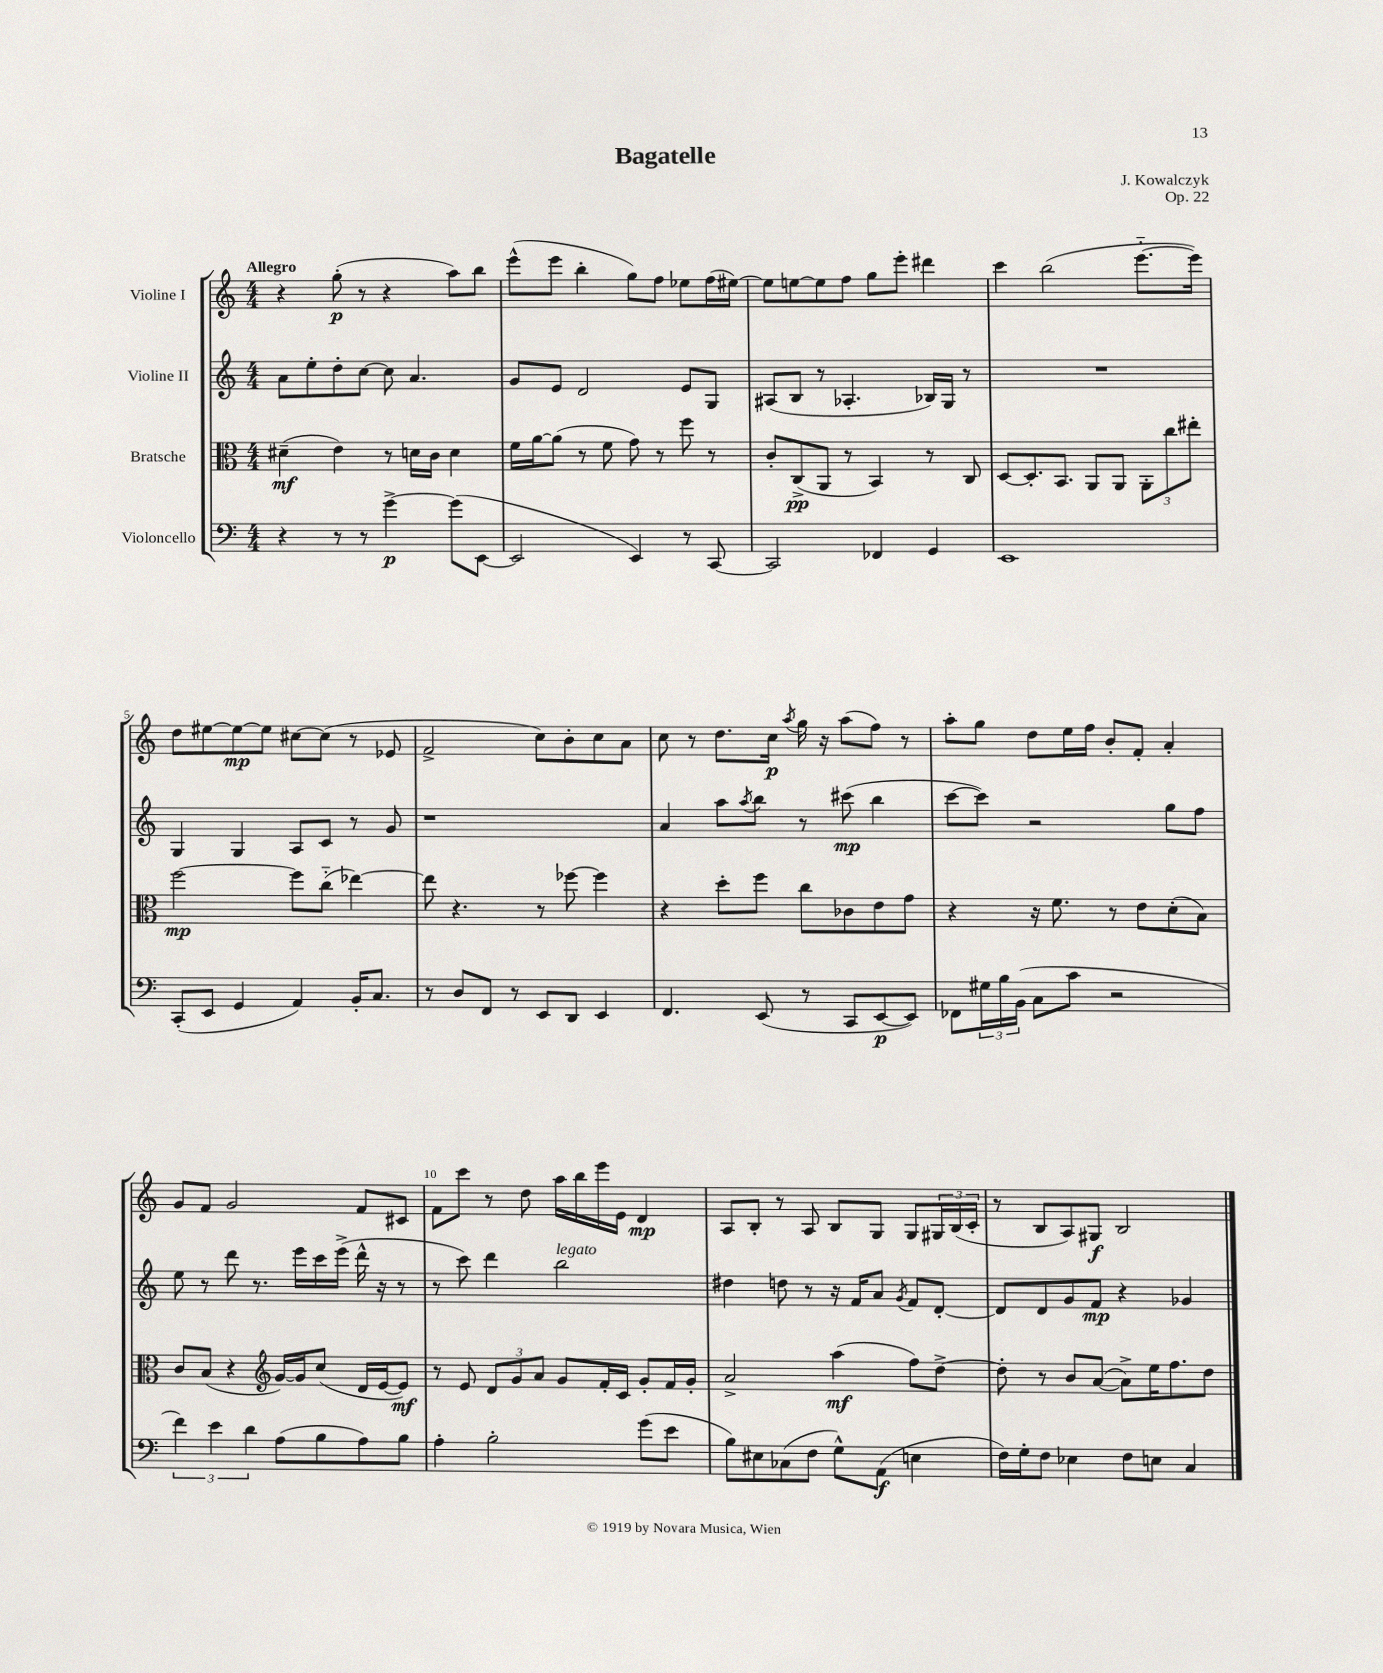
\header { title = "Bagatelle" composer = "J. Kowalczyk" opus = "Op. 22" }
<<
\new StaffGroup <<
\new Staff = "s0" \with { instrumentName = "Violine I" } {
    \clef treble \key c \major \numericTimeSignature \time 4/4 \tempo "Allegro"
    r4 g''8-.\p( r8 r4 a''8) b''8 |
    e'''8-^( e'''8 b''4-. g''8) f''8 ees''8 f''16( eis''16~) |
    eis''8 e''8~ e''8 f''8 g''8 e'''8-. dis'''4 |
    c'''4 b''2( e'''8.~-_ e'''16) |
    d''8 eis''8~ eis''8~\mp eis''8 cis''8~ cis''8( r8 ees'8 |
    f'2-> c''8) b'8-. c''8 a'8 |
    c''8 r8 d''8. c''16\p \acciaccatura { a''8 } g''16 r16 a''8( f''8) r8 |
    a''8-. g''8 d''8 e''16 f''16 b'8-. f'8-. a'4-. |
    g'8 f'8 g'2 f'8 cis'8 |
    f'8 c'''8 r8 d''8 a''16 b''16 e'''16 e'16 d'4\mp |
    a8 b8-. r8 a8 b8 g8 g8 \tuplet 3/2 { gis16 b16( c'16-. } |
    r8 b8 a8) gis8\f b2 \bar "|." |
}
\new Staff = "s1" \with { instrumentName = "Violine II" } {
    \clef treble \key c \major \numericTimeSignature \time 4/4
    a'8 e''8-. d''8-. c''8~ c''8 a'4. |
    g'8 e'8 d'2 e'8 g8 |
    ais8( b8 r8 aes4.-. bes16) g16 r8 |
    R1 |
    g4 g4 a8 c'8 r8 g'8 |
    r1 |
    a'4 a''8 \acciaccatura { a''8 } b''8 r8 cis'''8\mp( b''4 |
    c'''8~ c'''8) r2 g''8 f''8 |
    e''8 r8 d'''8 r8. e'''16 c'''16 e'''16->( d'''16-^ r16 r8 |
    r8 c'''8) d'''4 b''2^\markup { \italic "legato" } |
    dis''4 d''8 r8 r16 f'16 a'8 \acciaccatura { g'8 } f'8 d'8~-. |
    d'8 d'8 g'8 f'8\mp r4 ges'4 \bar "|." |
}
\new Staff = "s2" \with { instrumentName = "Bratsche" } {
    \clef alto \key c \major \numericTimeSignature \time 4/4
    dis'4--\mf( e'4) r8 d'16 c'16 d'4 |
    f'16 a'16~ a'8( r8 f'8 g'8) r8 f''8 r8 |
    c'8-. c8->\pp( a,8 r8 b,4) r8 c8 |
    d8~ d8.-. b,8. a,8 a,8 \tuplet 3/2 { a,8-. c''8 eis''8-. } |
    f''2~\mp f''8 c''8-_( ees''4~) |
    ees''8 r4. r8 fes''8~ fes''4 |
    r4 d''8-. f''8 c''8 ces'8 e'8 g'8 |
    r4 r16 f'8. r8 e'8 d'8-.( b8) |
    c'8 b8( r4 \clef treble g'16~) g'16 c''8( d'16 e'16~ e'8\mf) |
    r8 e'8 \tuplet 3/2 { d'8 g'8 a'8 } g'8 f'16-. c'16 g'8-. f'16 g'16-. |
    a'2-> a''4\mf( f''8) d''8~-> |
    d''8-. r8 b'8 a'8~( a'8->) e''16 f''8. d''8 \bar "|." |
}
\new Staff = "s3" \with { instrumentName = "Violoncello" } {
    \clef bass \key c \major \numericTimeSignature \time 4/4
    r4 r8 r8 g'4~->\p g'8( e,8~ |
    e,2 e,4) r8 c,8~ |
    c,2 fes,4 g,4 |
    e,1 |
    c,8-.( e,8 g,4 a,4) b,16-. c8. |
    r8 d8 f,8 r8 e,8 d,8 e,4 |
    f,4. e,8( r8 c,8 e,8~\p e,8) |
    fes,8 \tuplet 3/2 { gis16 b16 b,16( } c8 c'8 r2 |
    \tuplet 3/2 { f'4) e'4 d'4 } a8( b8 a8) b8 |
    a4-. b2-. g'8( e'8 |
    b8) eis8 ces8( f8 g8-^) a,8\f( e4 |
    f16) g16-. f8 ees4 f8 e8 c4 \bar "|." |
}
>>
>>
\layout { \context { \Score \override BarNumber.break-visibility = ##(#f #t #t) barNumberVisibility = #(every-nth-bar-number-visible 5) } }
